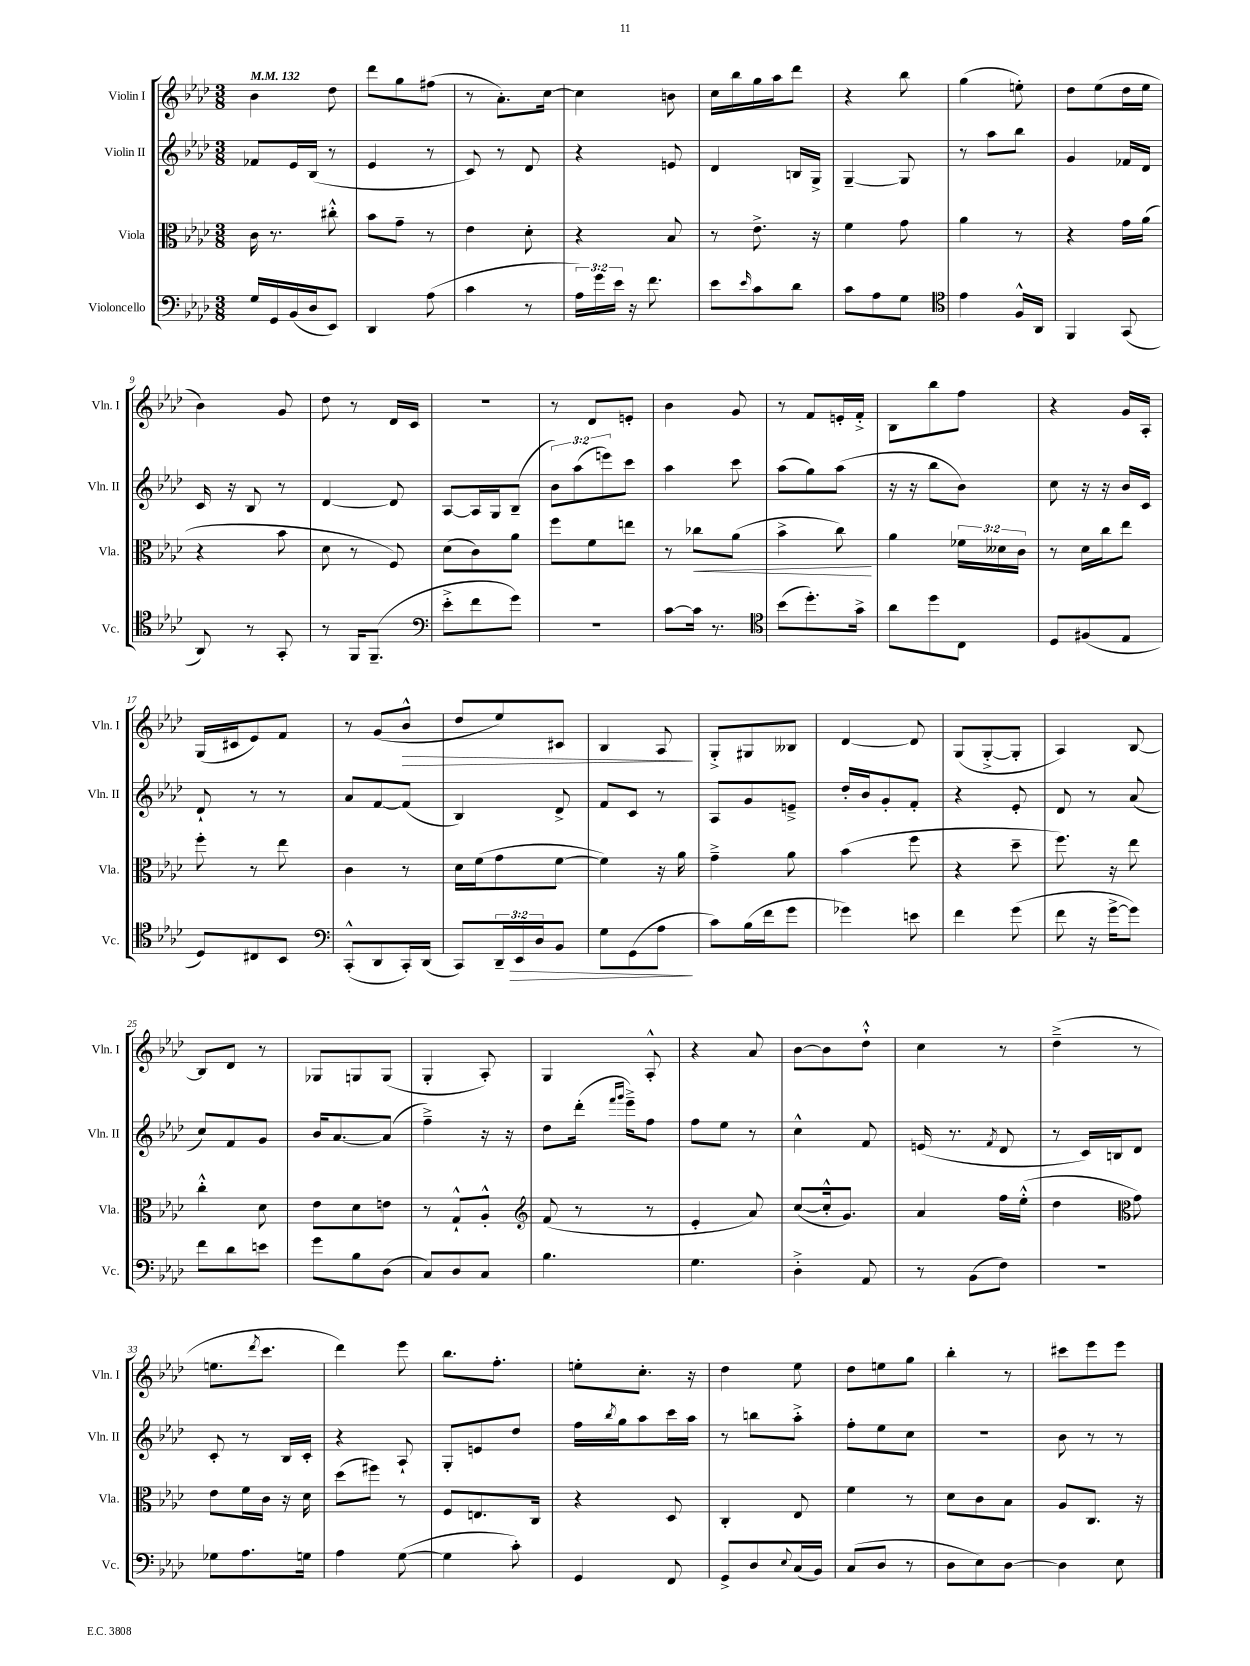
<<
\new StaffGroup <<
\new Staff = "s0" \with { instrumentName = "Violin I" shortInstrumentName = "Vln. I" } {
    \clef treble \key aes \major \numericTimeSignature \time 3/8 \tempo 4 = 132
    bes'4 des''8 |
    des'''8 g''8 fis''8( |
    r8 aes'8.-.) c''16~ |
    c''4 b'8 |
    c''16 bes''16 g''16 aes''16 des'''8 |
    r4 bes''8 |
    g''4( e''8-.) |
    des''8 ees''8( des''16 ees''16 |
    bes'4) g'8 |
    des''8 r8 des'16 c'16 |
    R4. |
    r8 des'8 e'8-. |
    bes'4 g'8 |
    r8 f'8 e'16-. f'16-.-> |
    bes8 bes''8 f''8 |
    r4 g'16 aes16-. |
    g16( cis'16 ees'8) f'8 |
    r8 g'8( bes'8-^\> |
    des''8 ees''8) cis'8 |
    bes4 aes8\! |
    g8-.-> gis8 beses8 |
    des'4~ des'8 |
    g8( g8~-.-> g8-. |
    aes4) bes8~ |
    bes8 des'8 r8 |
    ges8 g8 g8( |
    g4-. aes8-.) |
    g4 aes8-.-^ |
    r4 aes'8 |
    bes'8~ bes'8 des''8-!-^ |
    c''4 r8 |
    des''4--->( r8 |
    e''8. \acciaccatura { des'''8 } c'''8. |
    des'''4) ees'''8 |
    bes''8. f''8.-. |
    e''8-. c''8.-. r16 |
    des''4 ees''8 |
    des''8 e''8 g''8 |
    bes''4-. r8 |
    cis'''8 ees'''8 ees'''8 \bar "|." |
}
\new Staff = "s1" \with { instrumentName = "Violin II" shortInstrumentName = "Vln. II" } {
    \clef treble \key aes \major \numericTimeSignature \time 3/8 \override Staff.TupletNumber.text = #tuplet-number::calc-fraction-text
    fes'8 ees'16 bes16( r8 |
    ees'4 r8 |
    c'8) r8 des'8 |
    r4 e'8 |
    des'4 b16 g16-> |
    g4~-- g8 |
    r8 aes''8 bes''8 |
    g'4 fes'16 des'16 |
    c'16 r16 bes8 r8 |
    des'4~ des'8 |
    aes8~ aes16 g16 bes8--( |
    \tuplet 3/2 { bes'8) aes''8( e'''8) } c'''8 |
    aes''4 c'''8 |
    aes''8( g''8) aes''8( |
    r16 r16 bes''8 bes'8) |
    c''8 r16 r16 bes'16 c'16 |
    des'8-! r8 r8 |
    aes'8 f'8~ f'8( |
    bes4) des'8-> |
    f'8 c'8 r8 |
    aes8 g'8 e'8---> |
    des''16-. bes'16 g'8-. f'8-. |
    r4 ees'8-. |
    des'8 r8 aes'8( |
    c''8) f'8 g'8 |
    bes'16 aes'8.~ aes'8( |
    f''4--->) r16 r16 |
    des''8 des'''16-.( \grace { f'''16 g'''16 } ees'''16--->) f''8 |
    f''8 ees''8 r8 |
    c''4-^ f'8 |
    e'16( r8. \acciaccatura { f'8 } des'8 |
    r8 c'16) b16 des'8 |
    c'8-. r8 bes16 c'16-. |
    r4 aes8-! |
    g8-. e'8 des''8 |
    f''16 \acciaccatura { bes''8 } g''16 aes''8 c'''16 aes''16 |
    r8 b''8 aes''8-.-> |
    f''8-. ees''8 c''8 |
    r4. |
    bes'8 r8 r8 \bar "|." |
}
\new Staff = "s2" \with { instrumentName = "Viola" shortInstrumentName = "Vla." } {
    \clef alto \key aes \major \numericTimeSignature \time 3/8 \override Staff.TupletNumber.text = #tuplet-number::calc-fraction-text
    c'16 r8. cis''8-.-^ |
    bes'8 g'8-- r8 |
    ees'4 des'8-. |
    r4 bes8 |
    r8 ees'8.-> r16 |
    f'4 g'8 |
    aes'4 r8 |
    r4 g'16 aes'16( |
    r4 bes'8 |
    des'8 r8 f8) |
    des'8( c'8) aes'8 |
    f''8 f'8 e''8 |
    r8 ces''8\< aes'8( |
    bes'4-> c''8\!) |
    aes'4 \tuplet 3/2 { fes'16 deses'16 c'16 } |
    r8 des'16 c''16 ees''8 |
    f''8-. r8 ees''8 |
    c'4 r8 |
    des'16 f'16( g'8 f'8~ |
    f'4) r16 aes'16 |
    g'4---> aes'8 |
    bes'4( f''8 |
    r4 des''8-- |
    f''8.) r16 ees''8 |
    c''4-.-^ des'8 |
    ees'8 des'8 e'8 |
    r8 g8-!-^ aes8-.-^ |
    \clef treble f'8( r8 r8 |
    ees'4-. aes'8) |
    c''8~( c''16-.-^ g'8.) |
    aes'4 f''16 ees''16-.-^( |
    des''4 \clef alto g'8) |
    ees'8 f'16 c'16 r16 des'16 |
    des''8( fis''8) r8 |
    f8 e8. c16 |
    r4 des8 |
    c4-. ees8 |
    f'4 r8 |
    des'8 c'8 bes8 |
    aes8 c8. r16 \bar "|." |
}
\new Staff = "s3" \with { instrumentName = "Violoncello" shortInstrumentName = "Vc." } {
    \clef bass \key aes \major \numericTimeSignature \time 3/8 \override Staff.TupletNumber.text = #tuplet-number::calc-fraction-text
    g16 g,16 bes,16( des16 ees,8) |
    des,4 aes8( |
    c'4 r8 |
    \tuplet 3/2 { aes16) g'16 ees'16 } r16 f'8. |
    ees'8 \grace { ees'16 } c'8 des'8 |
    c'8 aes8 g8 |
    \clef tenor ees'4 f16-^ aes,16 |
    f,4 g,8( |
    aes,8) r8 g,8-. |
    r8 f,16 f,8.--( |
    \clef bass ees'8-.-> f'8 g'8) |
    R4. |
    c'8~ c'16 r8. |
    \clef tenor bes'8( des''8.-.) g'16-> |
    aes'8 des''8 c8 |
    des8 fis8( ees8 |
    des8) cis8 bes,8 |
    \clef bass c,8-.-^( des,8 c,16-.) des,16( |
    c,8) \tuplet 3/2 { des,16-- ees,16\> des16 } bes,8 |
    g8 g,8( aes8\! |
    c'8) bes16( f'16 g'8 |
    ges'4) e'8 |
    f'4 g'8( |
    f'8 r16 g'16~-> g'8) |
    f'8 des'8 e'8 |
    g'8 bes8 des8( |
    c8) des8 c8 |
    bes4. |
    g4. |
    des4-.-> aes,8 |
    r8 bes,8( f8) |
    R4. |
    ges8 aes8. g16 |
    aes4 g8~( |
    g4 c'8-.) |
    g,4 f,8 |
    g,8-> des8 \appoggiatura { ees8 } c16( bes,16) |
    c8( des8 r8 |
    des8 ees8) des8~ |
    des4 ees8 \bar "|." |
}
>>
>>
